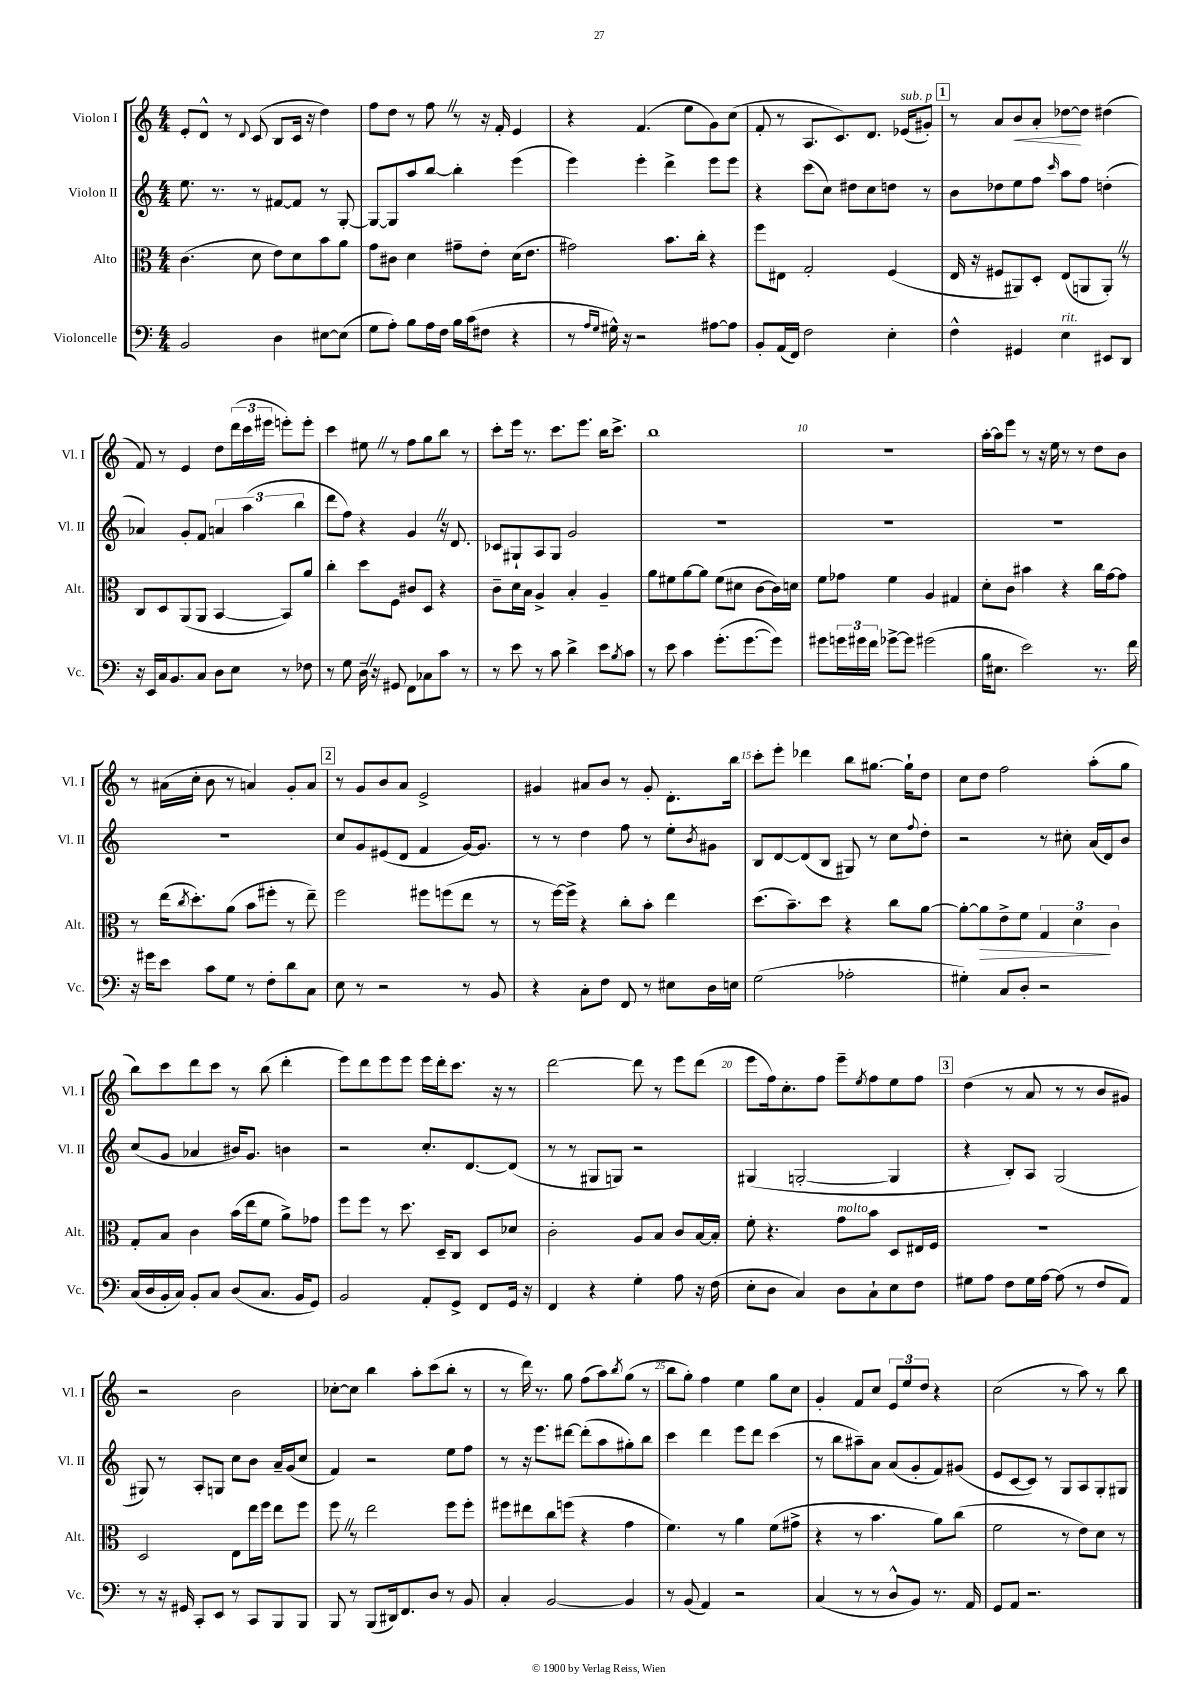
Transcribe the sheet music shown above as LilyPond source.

<<
\new StaffGroup <<
\new Staff = "s0" \with { instrumentName = "Violon I" shortInstrumentName = "Vl. I" } {
    \clef treble \key c \major \numericTimeSignature \time 4/4
    e'8-. d'8-^ r8 \appoggiatura { d'8 } c'8( b8 c'16 r16 d''4) |
    f''8 d''8 r8 f''8 \once \override BreathingSign.text = \markup { \musicglyph "scripts.caesura.straight" } \breathe r8 r16 f'16-. e'4 |
    r4 f'4.( e''8 g'8) c''8( |
    f'8-. r8 a8. c'8.) d'8. ees'16^\markup { \italic "sub. p" }( gis'8-.) |
    \mark \markup { \box "1" } r8 a'8 b'8\< a'8-. des''8~\! des''8 dis''4( |
    f'8) r8 e'4 d''8 \tuplet 3/2 { d'''16( c'''16 eis'''16 } e'''8-.) e'''8-. |
    c'''4 eis''8 \once \override BreathingSign.text = \markup { \musicglyph "scripts.caesura.straight" } \breathe r8 f''8 g''8 b''8 r8 |
    c'''8-. e'''16 r8. c'''8. e'''8. b''16 c'''8.-> |
    b''1 |
    R1 |
    a''16~-. a''16 e'''8 r8 r16 e''16 r8 r8 d''8 b'8 |
    r8 ais'16( c''16-. b'8 r8 a'4) g'8-. a'8 |
    \mark \markup { \box "2" } r8 g'8 b'8 a'8 e'2-> |
    gis'4 ais'8 b'8 r8 gis'8-. d'8.-. b''16 |
    c'''8-. e'''8-. des'''4 b''8 gis''8.~ gis''16-! d''8 |
    c''8 d''8 f''2 a''8-.( g''8 |
    b''8) c'''8 d'''8 c'''8 r8 b''8( d'''4-. |
    e'''8) d'''8 e'''8 e'''8 e'''16 d'''16-. c'''8. r16 r8 |
    d'''2~ d'''8 r8 e'''8 d'''8( |
    e'''8 f''16) c''8.-. f''8 e'''8-- \acciaccatura { e''8 } f''8 e''8 f''8 |
    \mark \markup { \box "3" } d''4( r8 a'8 r8 r8 b'8 gis'8) |
    r2 b'2 |
    ces''8~-. ces''8 b''4 a''8-. c'''8( b''8-. r8 |
    r8 d'''16) r8. g''8 f''8( a''8) \acciaccatura { b''8 } g''8( r8 |
    b''8 g''8-.) f''4 e''4 g''8 c''8 |
    g'4-. f'8 c''8 \tuplet 3/2 { e'8 e''8 d''8 } r4 |
    c''2( r8 a''8) r8 b''8 \bar "|." |
}
\new Staff = "s1" \with { instrumentName = "Violon II" shortInstrumentName = "Vl. II" } {
    \clef treble \key c \major \numericTimeSignature \time 4/4
    e''8. r8. r8 fis'8~ fis'8 r8 g8~-. |
    g8~ g8 a''8 b''8~ b''4-. e'''4( |
    e'''4) e'''4-. d'''4-> e'''8 e'''8 |
    r4 c'''8( c''8) dis''8 c''8 d''8 r8 |
    \mark \markup { \box "1" } b'8 des''8 e''8 f''8 \grace { c'''16 } a''8 f''8 d''4-.( |
    aes'4) g'8-. f'8 \tuplet 3/2 { a'4 a''4( b''4 } |
    d'''8 f''8) r4 g'4 \once \override BreathingSign.text = \markup { \musicglyph "scripts.caesura.straight" } \breathe r16 d'8. |
    ces'8 gis8-! a8 gis8 g'2 |
    R1 |
    R1 |
    R1 |
    R1 |
    \mark \markup { \box "2" } c''8 g'8 eis'8( d'8 f'4 g'16~) g'8. |
    r8 r8 d''4 f''8 r8 e''8-. \acciaccatura { b'8 } gis'8 |
    b8 d'8~ d'8( b8 gis8) r8 c''8 \appoggiatura { f''8 } d''8-. |
    r2 r8 cis''8-. a'16( d'16) b'8 |
    c''8( g'8 aes'4 bis'16) g'8. b'4 |
    r2 c''8.-. d'8.~ d'8( |
    r8 r8 gis8 g8) r2 |
    gis4( g2~-. g4 |
    \mark \markup { \box "3" } r4 b8-.) a8 g2( |
    gis8) r8 a8-. g8 c''8 b'8 a'16-- g'16( c''8 |
    f'4) r2 e''8 f''8 |
    r8 r16 e'''8. dis'''8~ dis'''8-.( a''8 gis''8-.) b''8 |
    c'''4 d'''4 e'''8 d'''8 c'''4( |
    r8 b''8 ais''8--) a'8 a'8( g'8-. f'8) gis'8( |
    e'8 c'8~ c'8) r8 g8 a8 g8-. gis8 \bar "|." |
}
\new Staff = "s2" \with { instrumentName = "Alto" shortInstrumentName = "Alt." } {
    \clef alto \key c \major \numericTimeSignature \time 4/4
    c'4.( d'8 e'8) d'8 b'8 a'8 |
    g'8 cis'8 d'4 gis'8-- e'8-. d'16( e'8. |
    gis'2) b'8. c''16-. r4 |
    f''8 eis8 g2-. f4( |
    \mark \markup { \box "1" } e16 r16 fis8 ais,8) d8-. e8( a,8 a,8-.) \once \override BreathingSign.text = \markup { \musicglyph "scripts.caesura.straight" } \breathe r8 |
    c8 d8 a,8( a,8 b,4~ b,8) a'8 |
    c''4-. d''8 f8 cis'8 d8 r4 |
    c'8-- d'16 b16 a4-> b4-. a4-- |
    a'8 fis'8 a'8~ a'8 fis'8( dis'8 c'8~ c'16) d'16 |
    f'8 ges'8 f'4 a4 gis4 |
    d'8-. c'8 bis'4 r4 c''16 g'16~ g'8 |
    r8 e''16( \acciaccatura { c''8 } d''8.-.) a'8( b'8 fis''8-. r8 e''8--) |
    \mark \markup { \box "2" } f''2 fis''8 f''8( e''8 r8 |
    r8 f''16~) f''16-> r4 c''8-. b'8-. e''4 |
    d''8.( b'8.--) d''8 r4 c''8 a'8~ |
    a'8~-. a'8\> e'8-> f'8 \tuplet 3/2 { g4 d'4\! c'4 } |
    g8-. b8 c'4 b'16( e''16 f'8 a'8->) ges'8 |
    f''8 f''8 r8 d''8. d16-- c8 d8 des'8 |
    c'2-. a8 b8 c'8 b16~ b16-. |
    f'8-. r4. g'8^\markup { \italic "molto" } b'8 d8 eis16 f16 |
    \mark \markup { \box "3" } R1 |
    d2 e8 e''16 f''16 e''8 f''8 |
    f''8 \once \override BreathingSign.text = \markup { \musicglyph "scripts.caesura.straight" } \breathe r8 e''2 f''8 f''8-. |
    fis''8 eis''8 c''8 f''8( r4 g'4 |
    f'4.) r8 a'4 f'8( gis'8-> |
    r4 r8 b'4. a'8) c''8( |
    f'2 r8 e'8) d'8 r8 \bar "|." |
}
\new Staff = "s3" \with { instrumentName = "Violoncelle" shortInstrumentName = "Vc." } {
    \clef bass \key c \major \numericTimeSignature \time 4/4
    b,2 d4 eis8~ eis8( |
    g8 a8-.) b8 a16 f16 b16 c'16( fis8 r4 |
    r8 \grace { a16 g16 } gis16-^) r16 r2 ais8~ ais8 |
    b,8-. a,16( f,16) f2 e4-. |
    \mark \markup { \box "1" } f4-^ gis,4 e4^\markup { \italic "rit." } eis,8 d,8 |
    r16 e,16 c16 b,8. c8 d8 e8 r8 fes8 |
    r8 g8 d16-- \once \override BreathingSign.text = \markup { \musicglyph "scripts.caesura.straight" } \breathe r16 gis,8 f,8 ces8 c'8 r8 |
    r8 e'8 r8 c'8 d'4-> e'8 \acciaccatura { b8 } c'8 |
    r8 e'8 c'4 g'8.-.( g'8.~ g'8) |
    gis'8 \tuplet 3/2 { g'16 gis'16 f'16 } ges'8~-> ges'8 gis'2( |
    b16 eis8. e'2) r8. f'16 |
    r16 gis'16 e'8 c'8 g8 r8 f8-. d'8 c8 |
    \mark \markup { \box "2" } e8 r8 r2 r8 b,8 |
    r4 c8-. f8 f,8 r8 eis8 d16 e16 |
    g2( aes2-. |
    gis4-.) c8 d8-. r2 |
    c16( d16 b,16-. c16) b,8-. c8 d8( c8. b,16 g,8) |
    b,2 a,8-. g,8-> f,8 g,16 r16 |
    f,4 r4 g4-. a8 r16 f16( |
    e8-. d8 c4) d8 c8-! e8 f8 |
    \mark \markup { \box "3" } gis8 a8 f8 gis16 a16~ a8( r8 f8 a,8) |
    r8 r16 gis,16 c,8-. e,8 r8 c,8 b,,8 b,,8 |
    b,,8 r8 b,,8( dis,16) f,8. d8 r8 b,8 |
    c4-. b,2~ b,4 |
    r8 b,8( a,4) r2 |
    c4( r8 r8 d8-^ b,8) r8. a,16 |
    g,8 a,8 r2. \bar "|." |
}
>>
>>
\layout { \context { \Score \override BarNumber.break-visibility = ##(#f #t #t) barNumberVisibility = #(every-nth-bar-number-visible 5) } }
